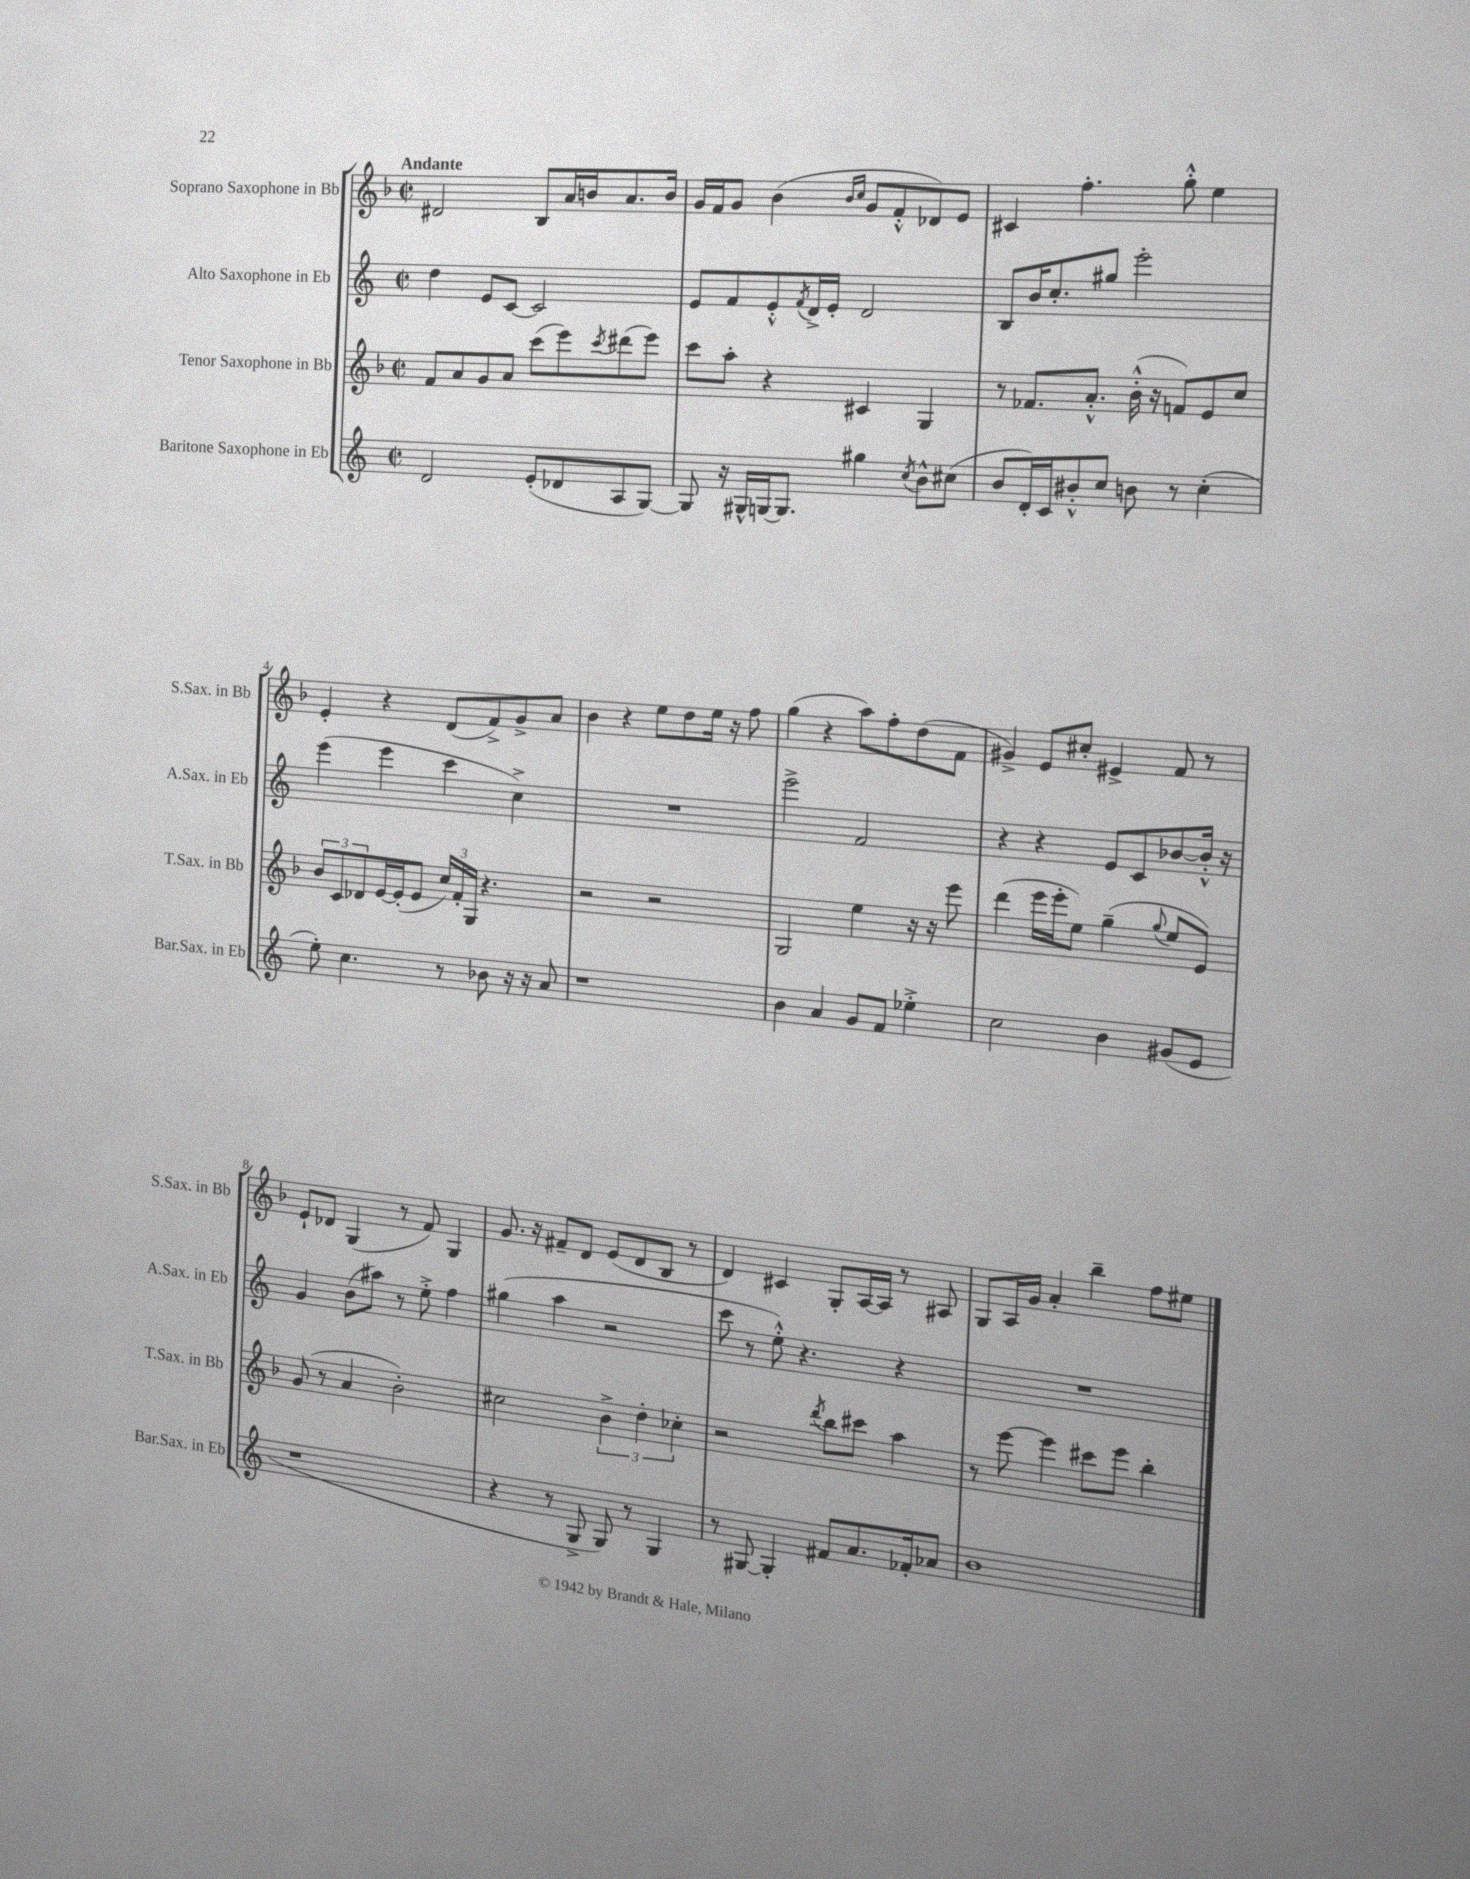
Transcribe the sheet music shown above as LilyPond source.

<<
\new StaffGroup <<
\new Staff = "s0" \with { instrumentName = "Soprano Saxophone in Bb" shortInstrumentName = "S.Sax. in Bb" } {
    \clef treble \key f \major \defaultTimeSignature \time 2/2 \tempo "Andante"
    dis'2 bes8 a'16 b'16 a'8. b'16 |
    g'16 f'16 g'8 bes'4( \grace { bes'16 c''16 } g'8 f'8-.-^ des'8) e'8 |
    cis'4 f''4.-. g''8-.-^ e''4 |
    e'4-. r4 d'8( f'8->) g'8-> a'8 |
    bes'4 r4 e''8 d''8 e''16 r16 f''8 |
    g''4( r4 a''8) f''8-. d''8( f'8 |
    gis'4->) e'8 cis''8-. eis'4-> f'8 r8 |
    e'8-! des'8 g4( r8 f'8) g4 |
    g'8. r16 fis'8-- d'8 e'8( d'8 bes8 r8 |
    d'4) cis'4 g8-. a16~ a16 r8 ais8 |
    g8 a16 g'16 a'4-. bes''4-- f''8 eis''8 \bar "|." |
}
\new Staff = "s1" \with { instrumentName = "Alto Saxophone in Eb" shortInstrumentName = "A.Sax. in Eb" } {
    \clef treble \key c \major \defaultTimeSignature \time 2/2
    d''4 e'8 c'8~ c'2 |
    e'8 f'8 e'8-.-^ \acciaccatura { f'8 } d'16-> e'16-. d'2 |
    b8 b'16 c''8.-. gis''8 e'''2-. |
    e'''4( e'''4 c'''4 c''4->) |
    R1 |
    e'''2-> f'2 |
    r4 r4 e'8 c'8 bes'8~ bes'16-.-^ r16 |
    g'4 b'8( ais''8) r8 e''8-.-> f''4 |
    gis''4( a''4 r2 |
    c'''8 r8 e''8-.-^) r4. r4 |
    R1 \bar "|." |
}
\new Staff = "s2" \with { instrumentName = "Tenor Saxophone in Bb" shortInstrumentName = "T.Sax. in Bb" } {
    \clef treble \key f \major \defaultTimeSignature \time 2/2
    f'8 a'8 g'8 a'8 c'''8( e'''8) \acciaccatura { c'''8 } dis'''8( e'''8) |
    c'''8 a''8-. r4 cis'4 g4 |
    r8 fes'8. a'8.-.-^ bes'16-.-^( r16 f'8) e'8 c''8 |
    \tuplet 3/2 { bes'8 c'8 des'8 } e'16~ e'16-.( e'8 \tuplet 3/2 { c''16) f'16-. g16 } r4. |
    r2 r2 |
    g2 e''4 r16 r16 e'''8 |
    d'''4( e'''16 e'''16-. e''8) g''4--( \appoggiatura { g''8 } e''8 e'8) |
    g'8( r8 a'4 bes'2-.) |
    cis''2 \tuplet 3/2 { bes'4-> d''4-. ces''4-. } |
    r2 \acciaccatura { d'''8 } bes''8 cis'''8 a''4 |
    r8 e'''8~ e'''4 cis'''8 e'''8 bes''4-. \bar "|." |
}
\new Staff = "s3" \with { instrumentName = "Baritone Saxophone in Eb" shortInstrumentName = "Bar.Sax. in Eb" } {
    \clef treble \key c \major \defaultTimeSignature \time 2/2
    d'2 e'8-.( des'8 a8 g8~) |
    g8 r16 gis16-^ g16~ g8. gis''4 \acciaccatura { c''8 } b'8-^ cis''8( |
    b'8 d'16-.) c'16 bis'8-.-^ c''8 b'8 r8 c''4-.( |
    e''8-.) c''4. r8 bes'8 r16 r16 a'8 |
    r1 |
    b'4 a'4 g'8 f'8 ees''4-.-> |
    c''2 b'4 gis'8( e'8 |
    r1 |
    r4 r8 g8-> g8) r8 g4 |
    r8 gis8~ gis4-. fis'8 a'8. fes'16-. aes'8 |
    b'1 \bar "|." |
}
>>
>>
